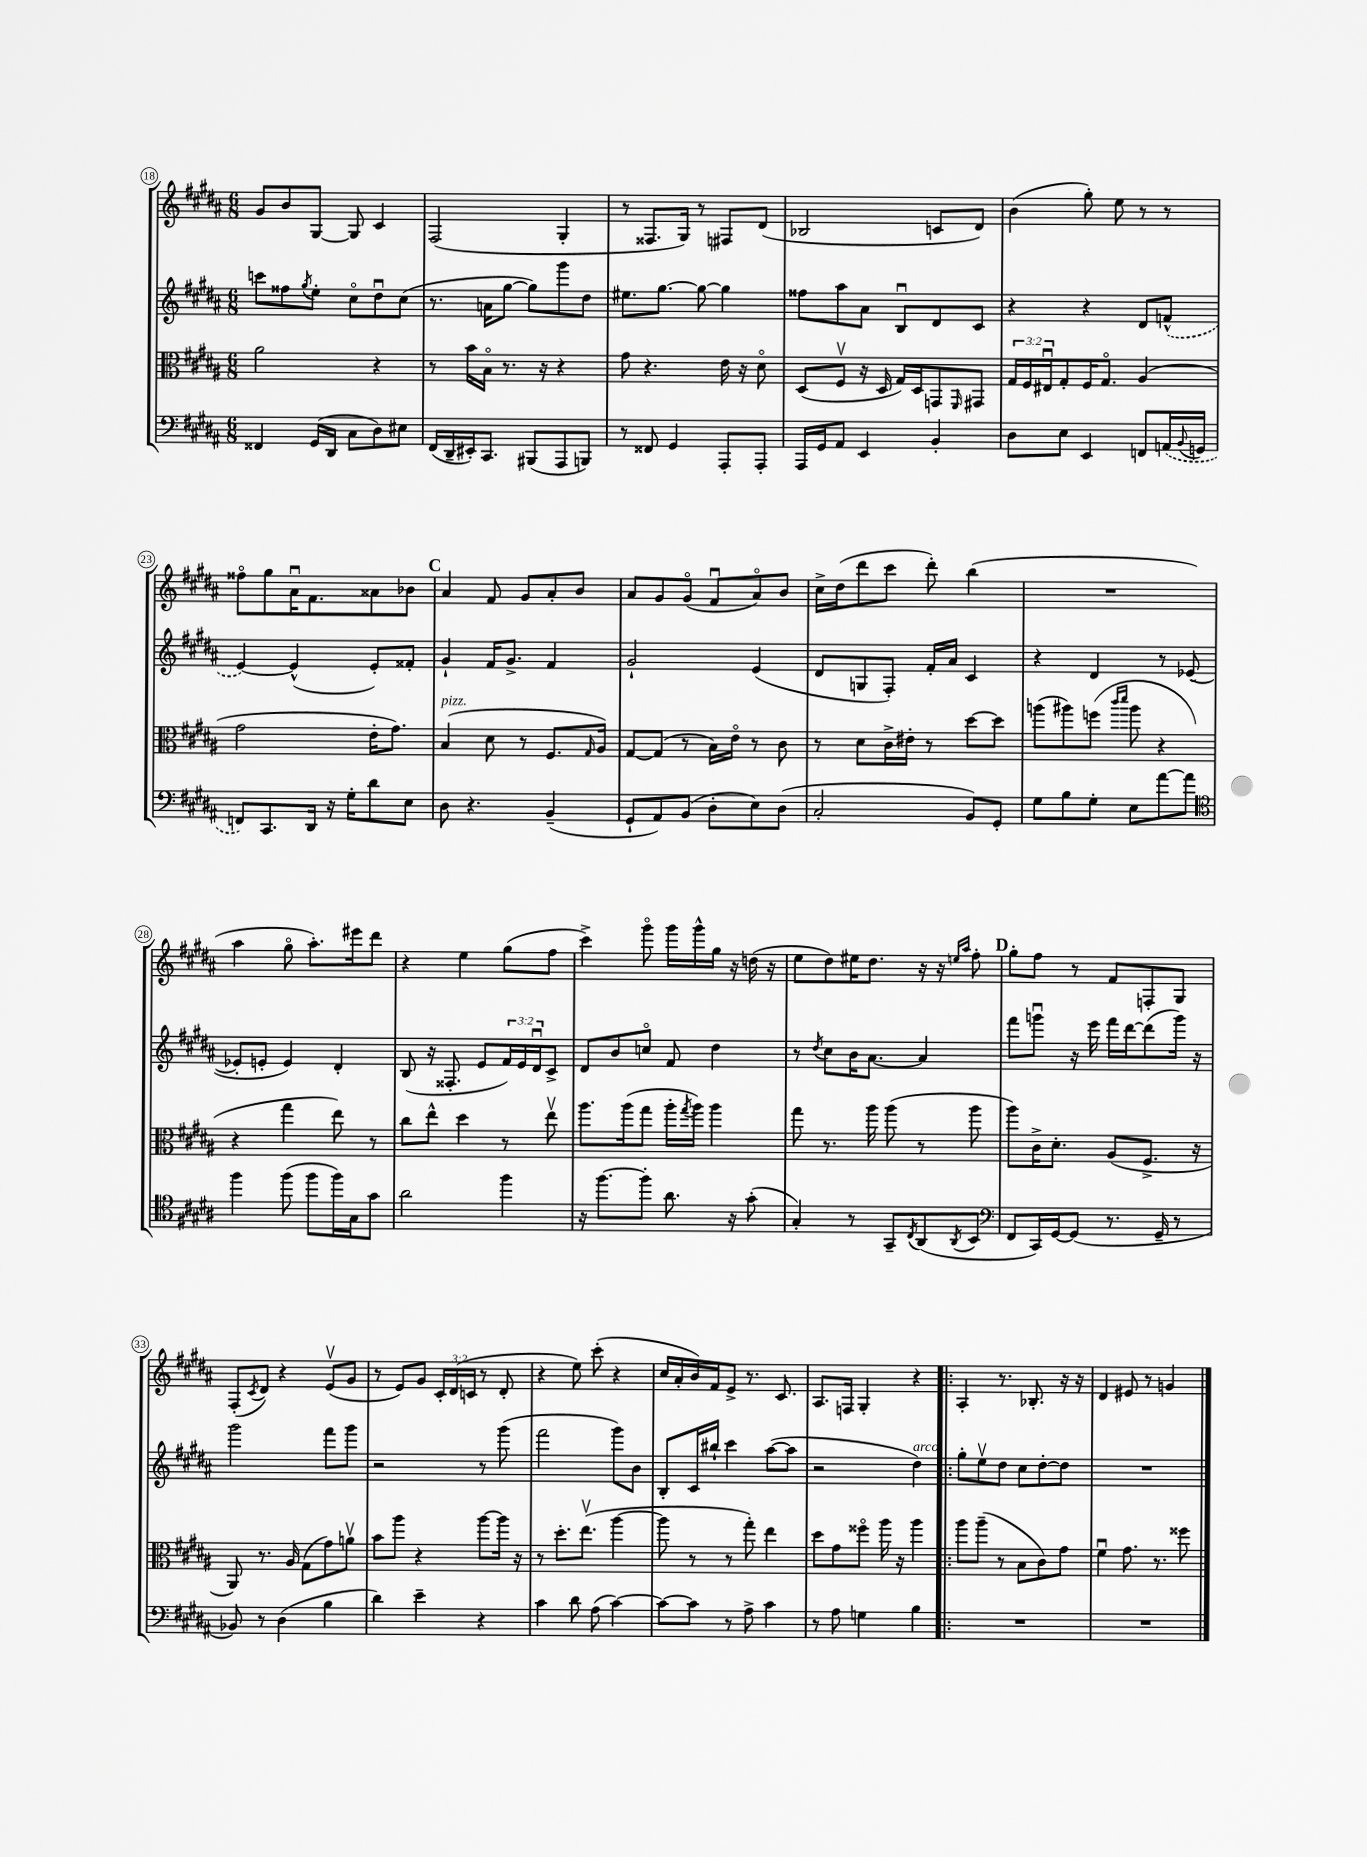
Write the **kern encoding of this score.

**kern	**kern	**kern	**kern
*staff4	*staff3	*staff2	*staff1
*clefF4	*clefC3	*clefG2	*clefG2
*k[f#c#g#d#a#]	*k[f#c#g#d#a#]	*k[f#c#g#d#a#]	*k[f#c#g#d#a#]
*M6/8	*M6/8	*M6/8	*M6/8
4FF##	2a#	8ccc	8g#
.	.	8ff##	8b
.	.	8qgg#	.
(16GG#	.	8ee'	[8G#
16DD#	.	.	.
8C#	.	8cc#o	8G#]
8D#)	4r	8dd#u	4c#
8E#	.	(8cc#	.
=	=	=	=
(16FF#	8r	8.r	(2F#
16DD#~	.	.	.
16EE#')	16b	.	.
8.CC#	16Bo	16a	.
.	8.r	[8gg#	.
(8BBB#	.	8gg#])	.
.	16r	.	.
8AAA#	4r	8ggg#	4G#'
8BBB)	.	8dd#	.
=	=	=	=
8r	8g#	8.ee#	8r
8FF##	4.r	.	8.F##
.	.	[8.gg#	.
4GG#	.	.	.
.	.	.	16G#)
.	.	8gg#_	8r
8AAA#'	16e	4gg#]	8F#
.	16r	.	.
8AAA#'	8d#o	.	(8d#
=	=	=	=
16AAA#	(8D#	8ff##	2B-
16GG#	.	.	.
8AA#	8F#v	8aa#	.
4EE	16r	8a#	.
.	16D#	.	.
.	16G#)	8Bu	.
.	16D#	.	.
4BB'	8GG	8d#	8c
.	16qqFF#	.	.
.	8GG#	8c#	8d#)
=	=	=	=
8D#	24G#	4r	(4b
.	24F#	.	.
.	24E#u	.	.
8E	8G#'	.	.
4EE	16F#	4r	8gg#')
.	8.G#o	.	.
.	.	.	8ee
8FF	(4A#	8d#	8r
(16AA	.	(8f^^	8r
8qqBB	.	.	.
16GG	.	.	.
=	=	=	=
8FF)	2g#	[4e)	8ff##o
8.CC#	.	.	8gg#
.	.	(4e^^]	16a#u
16DD#	.	.	8.f#
16r	.	.	.
16G#'	.	.	.
8d#	16e'	8e')	8a##
.	8.g#)	.	.
8E	.	8f##'	8b-
=	=	=	=
8D#	(4B	4g#`	4a#
4.r	.	.	.
.	8d#	16f#	8f#
.	.	8.g#^	.
.	8r	.	8g#
(4BB~	8.F#	4f#	8a#'
.	.	.	8b
.	16qqG#	.	.
.	16A#)	.	.
=	=	=	=
8GG#`	[8G#	2g#`	8a#
8AA#)	(8G#]	.	8g#
(8BB	8r	.	(8g#o
8D#'	16B)	.	8f#u
.	16eo	.	.
8E)	8r	(4e	8a#o)
(8D#	8c#	.	8b
=	=	=	=
2C#'	8r	8d#	16cc#^
.	.	.	(16dd#
.	8d#	8G	8ddd#
.	16c#^	8F#')	8ccc#
.	16e#'	.	.
.	8r	16f#'	8ddd#')
.	.	16a#	.
8BB)	[8dd#	4c#	(4bb
8GG#'	8dd#]	.	.
=	=	=	=
8G#	(8aa	4r	2.r
8B	8aa#)	.	.
8G#'	(8ff	4d#	.
.	16qqccc#	.	.
.	16qqddd#	.	.
8E	8aa#	.	.
[8a#	4r	8r	.
8a#]	.	([8e-	.
=	=	=	=
*clefC4	*	*	*
4ff#	4r	8e-']	4aa#
.	.	8e'	.
(8ff#	4gg#	4e)	8gg#o
8ff#	.	.	8.aa#')
16ff#)	8ee)	4d#'	.
16G#	.	.	16eee#
8g#	8r	.	8ddd#
=	=	=	=
2a#	8cc#	(8B	4r
.	8ee^^	16r	.
.	.	8.F##'	.
.	4dd#	.	4ee
.	.	8e	.
4ff#	8r	24f#)	(8gg#
.	.	24e	.
.	.	24d#u	.
.	8eev	8c#^	8ff#
=	=	=	=
16r	8.aa#	8d#	4ccc#^)
[8.ff#	.	.	.
.	.	8b	.
.	(16aa#	.	.
8ff#']	8gg#	8cco	8ggg#o
8.a#	16aa#'	8f#	16ggg#
.	8qgg#	.	.
.	16aa#)	.	16ggg#^^
.	4aa#	4dd#	16gg#
16r	.	.	16r
(8g#'	.	.	(16dd
.	.	.	16r
=	=	=	=
4G#')	8gg#	8r	8ee
.	.	8qdd#	.
.	8.r	8cc#	8dd#)
8r	.	16b	16ee#
.	16aa#	[8.a#	8.dd#
8GG#~	(8aa#	.	.
8qC#	.	.	.
(8AA#	8r	4a#]	16r
.	.	.	16r
.	.	.	16qqee
8qAA#	.	.	16qqaa#
8BB	8aa#	.	8ff#'
=	=	=	=
*clefF4	*	*	*
8FF#	8aa#)	8fff#	8gg#'
16CC#)	16c#^	8gggu	8ff#
[16GG#	8.d#'	.	.
(8GG#]	.	16r	8r
.	.	16eee	.
8.r	(8A#	16fff#	8f#
.	.	[16ddd#	.
.	8.F#^	(8ddd#]	8F'
16GG#~	.	.	.
8r	.	16ggg)	8G#
.	16r	16r	.
=	=	=	=
8BB-)	8AA#)	2ggg#	(8F#'
.	.	.	8qc#
8r	8.r	.	8d#)
(4D#	.	.	4r
.	16A#	.	.
.	(8G#	.	.
4B	8g#)	8fff#	(8ev
.	8av	8ggg#	8g#
=	=	=	=
4d#)	8b	2r	8r
.	8aa#	.	8e)
4e~	4r	.	8g#
.	.	.	24c#'
.	.	.	(24d#
.	.	.	24c
4r	[8aa#	8r	8r
.	16aa#]	(8ggg#	8d#'
.	16r	.	.
=	=	=	=
4c#	8r	2fff#	4r
.	8.dd#'	.	.
8d#	.	.	8ee)
.	(8.eev	.	.
(8A#	.	.	(8ccc#'
[4c#)	[4aa#	8ggg#)	4r
.	.	8b	.
=	=	=	=
8c#_	8aa#]	8B'	16cc#
.	.	.	16a#'
8c#]	8r	16c#	16b)
.	.	16bb#`	16f#
8r	8r	4ccc#	8e^
8A#^	8gg#')	.	8.r
4c#	4ee	([8aa#	.
.	.	.	8.c#
.	.	8aa#]	.
=	=	=	=
8r	8dd#	2r	8.A#
8A#	8g#	.	.
.	.	.	16F
4G	8ff##o	.	4G#'
.	16aa#	.	.
.	16r	.	.
4B	4aa#	4dd#)	4r
=!|:	=!|:	=!|:	=!|:
2.r	8aa#	8gg#'	4A#'
.	(8aa#~	8eev	.
.	8r	8dd#	8.r
.	8B	8cc#	.
.	.	.	8.B-'
.	8c#)	[8dd#'	.
.	8g#	8dd#]	16r
.	.	.	16r
=	=	=	=
2.r	4f#u	2.r	4d#
.	8.g#	.	8e#
.	.	.	8r
.	8.r	.	.
.	.	.	4g
.	8ff##	.	.
==	==	==	==
*-	*-	*-	*-
